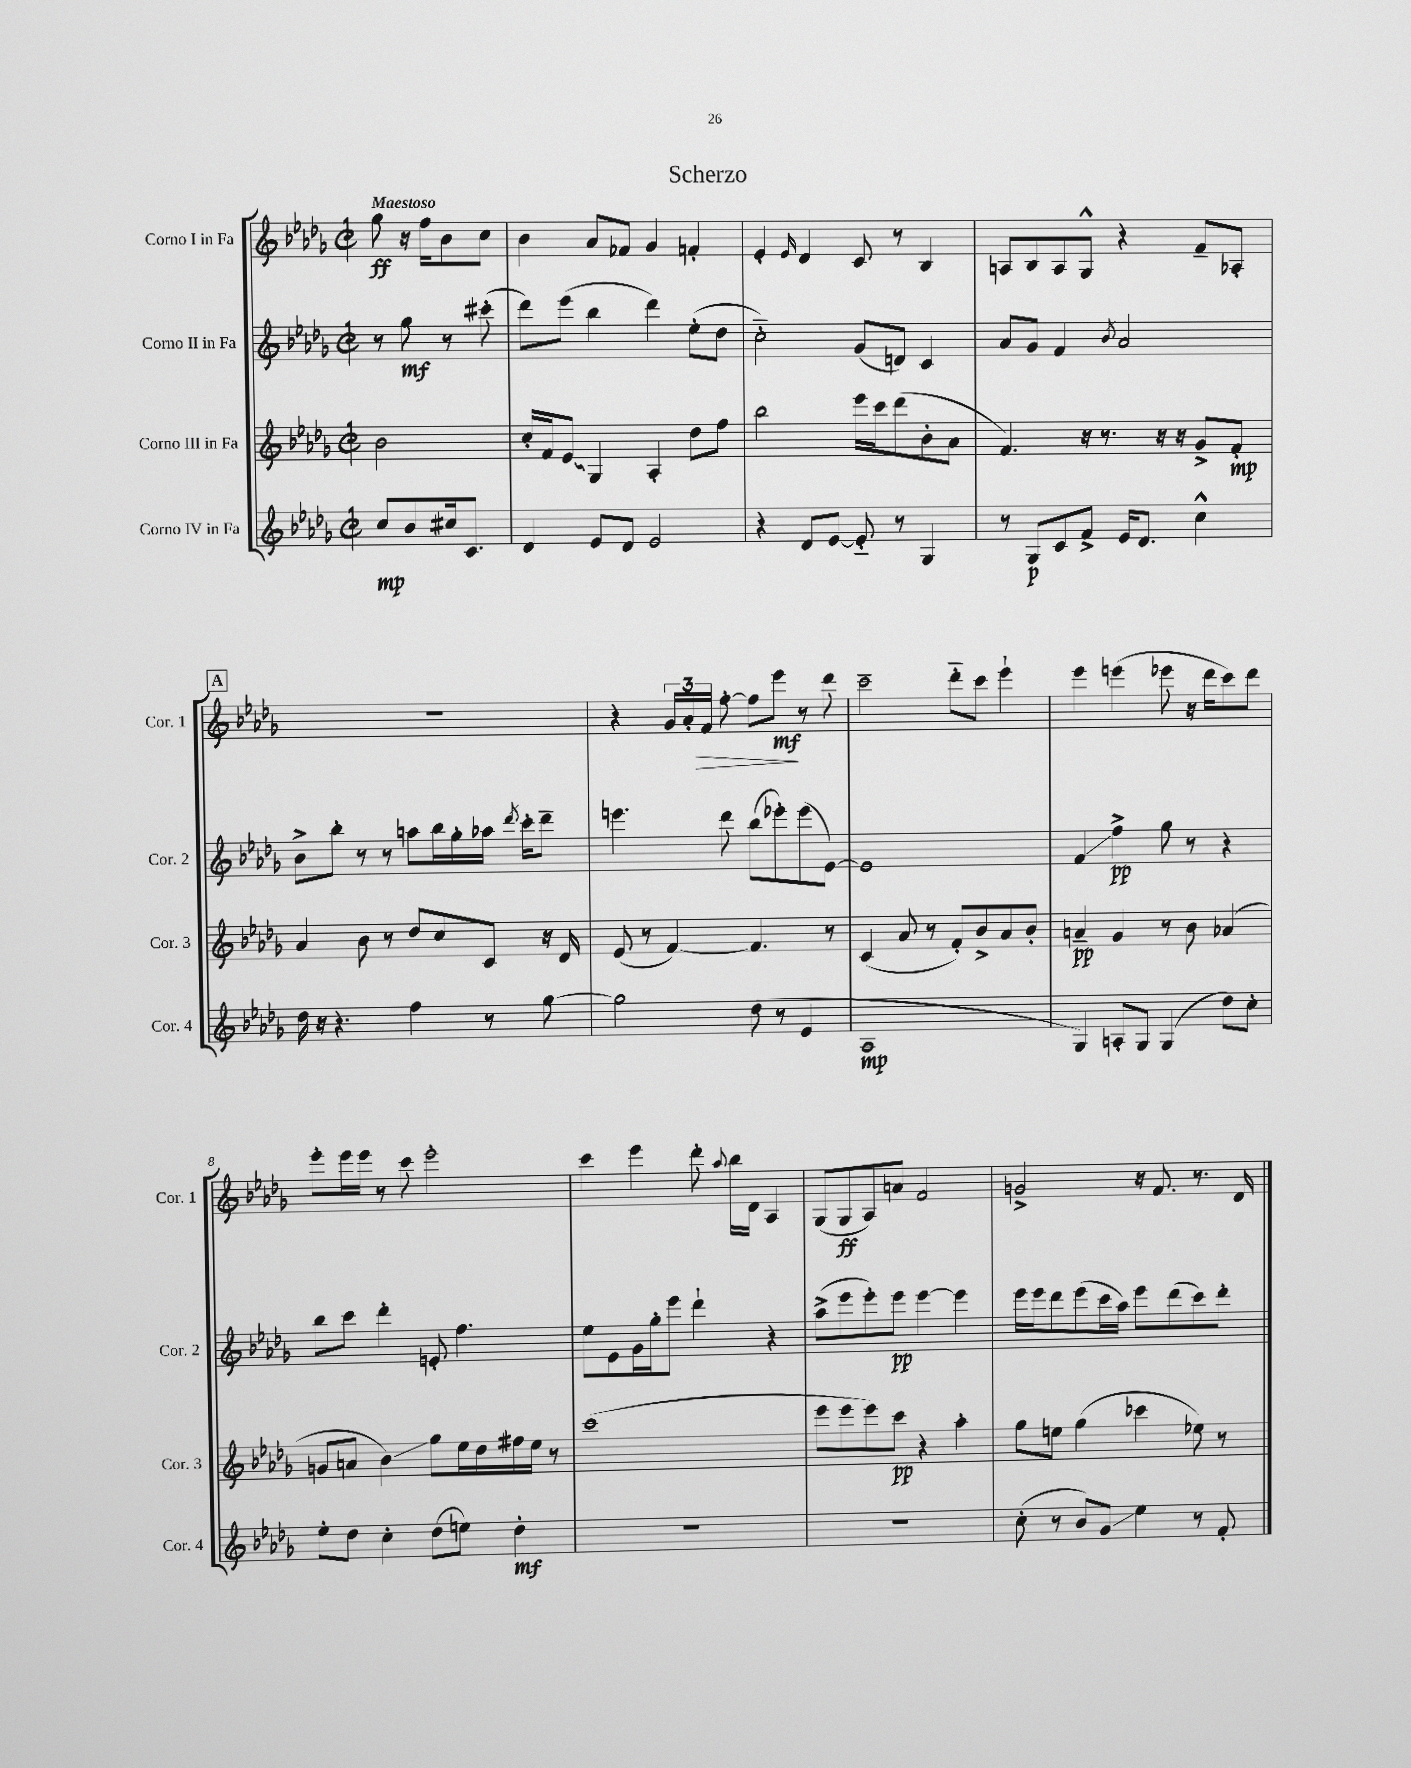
\header { title = "Scherzo" }
<<
\new StaffGroup <<
\new Staff = "s0" \with { instrumentName = "Corno I in Fa" shortInstrumentName = "Cor. 1" } {
    \clef treble \key des \major \defaultTimeSignature \time 2/2 \partial 2 \tempo "Maestoso"
    \autoBeamOff ges''8\ff r16 f''16[ bes'8 c''8] |
    bes'4 aes'8[ fes'8] ges'4 f'4-. |
    ees'4-. \grace { ees'16 } des'4 c'8 r8 bes4 |
    a8[ bes8 a8 ges8]-^ r4 f'8[-- aes8]-. |
    \mark \markup { \box "A" } R1 |
    r4 \tuplet 3/2 { ges'16[ aes'16-. f'16]\> } f''8~-. f''8[ ees'''8]\mf\! r8 des'''8 |
    c'''2-- des'''8[-_ c'''8] ees'''4-! |
    ees'''4 e'''4( ees'''8 r16 des'''16[ c'''8) des'''8] |
    ees'''8[-. ees'''16 ees'''16] r8 c'''8 ees'''2-. |
    c'''4 ees'''4 des'''8-. \appoggiatura { aes''8 } bes''16[ des'16] aes4 |
    ges8[( ges8\ff aes8) a'8] f'2 |
    g'2-> r16 f'8. r8. des'16 \bar "|." |
}
\new Staff = "s1" \with { instrumentName = "Corno II in Fa" shortInstrumentName = "Cor. 2" } {
    \clef treble \key des \major \defaultTimeSignature \time 2/2 \partial 2
    \autoBeamOff r8 ges''8\mf r8 cis'''8-.( |
    des'''8[) ees'''8]( bes''4 des'''4) ees''8[-.( des''8] |
    c''2-_) ges'8[( d'8]) c'4 |
    aes'8[ ges'8] f'4 \acciaccatura { bes'8 } aes'2 |
    \mark \markup { \box "A" } bes'8[-> bes''8]-. r8 r8 a''8[ bes''16 ges''16-. aes''16] \acciaccatura { des'''8 } c'''16[-. des'''8]-- |
    e'''4. des'''8 bes''8[( ees'''8-.) ees'''8( ees'8]~) |
    ees'1 |
    f'4\glissando f''4->\pp ges''8 r8 r4 |
    bes''8[ c'''8] des'''4-. e'8-. f''4. |
    ees''8[ ees'8 ges'16 ges''16-. ees'''8] des'''4-! r4 |
    aes''8[->( ees'''8 ees'''8-.) ees'''8]\pp ees'''4~ ees'''4 |
    ees'''16[ ees'''16 des'''8 ees'''8( c'''16 aes''16]) ees'''8[ des'''8( c'''8) des'''8]-. \bar "|." |
}
\new Staff = "s2" \with { instrumentName = "Corno III in Fa" shortInstrumentName = "Cor. 3" } {
    \clef treble \key des \major \defaultTimeSignature \time 2/2 \partial 2
    \autoBeamOff bes'2 |
    c''16[-. f'16 \once \override Glissando.style = #'zigzag ees'8]\glissando ges4 aes4-. des''8[ f''8] |
    bes''2 ees'''16[ c'''16 des'''8( bes'8-. aes'8] |
    f'4.) r16 r8. r16 r16 ges'8[-> f'8]-.\mp |
    \mark \markup { \box "A" } aes'4 bes'8 r8 des''8[ c''8 c'8] r16 des'16 |
    ees'8( r8 f'4~) f'4. r8 |
    c'4( aes'8 r8 f'8[-.) bes'8-> aes'8 bes'8]-. |
    a'4--\pp ges'4 r8 bes'8 aes'4( |
    g'8[ a'8] bes'4\glissando) ges''8[ ees''16 des''16 fis''16 ees''16] r8 |
    c'''1( |
    ees'''8[ ees'''8 ees'''8) c'''8]\pp r4 aes''4-. |
    ges''8[ e''8] ges''4( ces'''4 ees''8) r8 \bar "|." |
}
\new Staff = "s3" \with { instrumentName = "Corno IV in Fa" shortInstrumentName = "Cor. 4" } {
    \clef treble \key des \major \defaultTimeSignature \time 2/2 \partial 2
    \autoBeamOff c''8[\mp bes'8 cis''16 c'8.] |
    des'4 ees'8[ des'8] ees'2 |
    r4 des'8[ ees'8]~ ees'8-_ r8 ges4 |
    r8 ges8[\p c'8 f'8]-> ees'16[ des'8.] c''4-^ |
    \mark \markup { \box "A" } des''16 r16 r4. f''4 r8 ges''8~ |
    ges''2 des''8( r8 ees'4 |
    aes1\mp |
    ges4) a8[-. ges8] ges4( des''8[) c''8]-. |
    ees''8[-. des''8] c''4-. des''8[( e''8]) des''4-.\mf |
    R1 |
    R1 |
    c''8-.( r8 bes'8[) ges'8]\glissando ees''4 r8 f'8-. \bar "|." |
}
>>
>>
